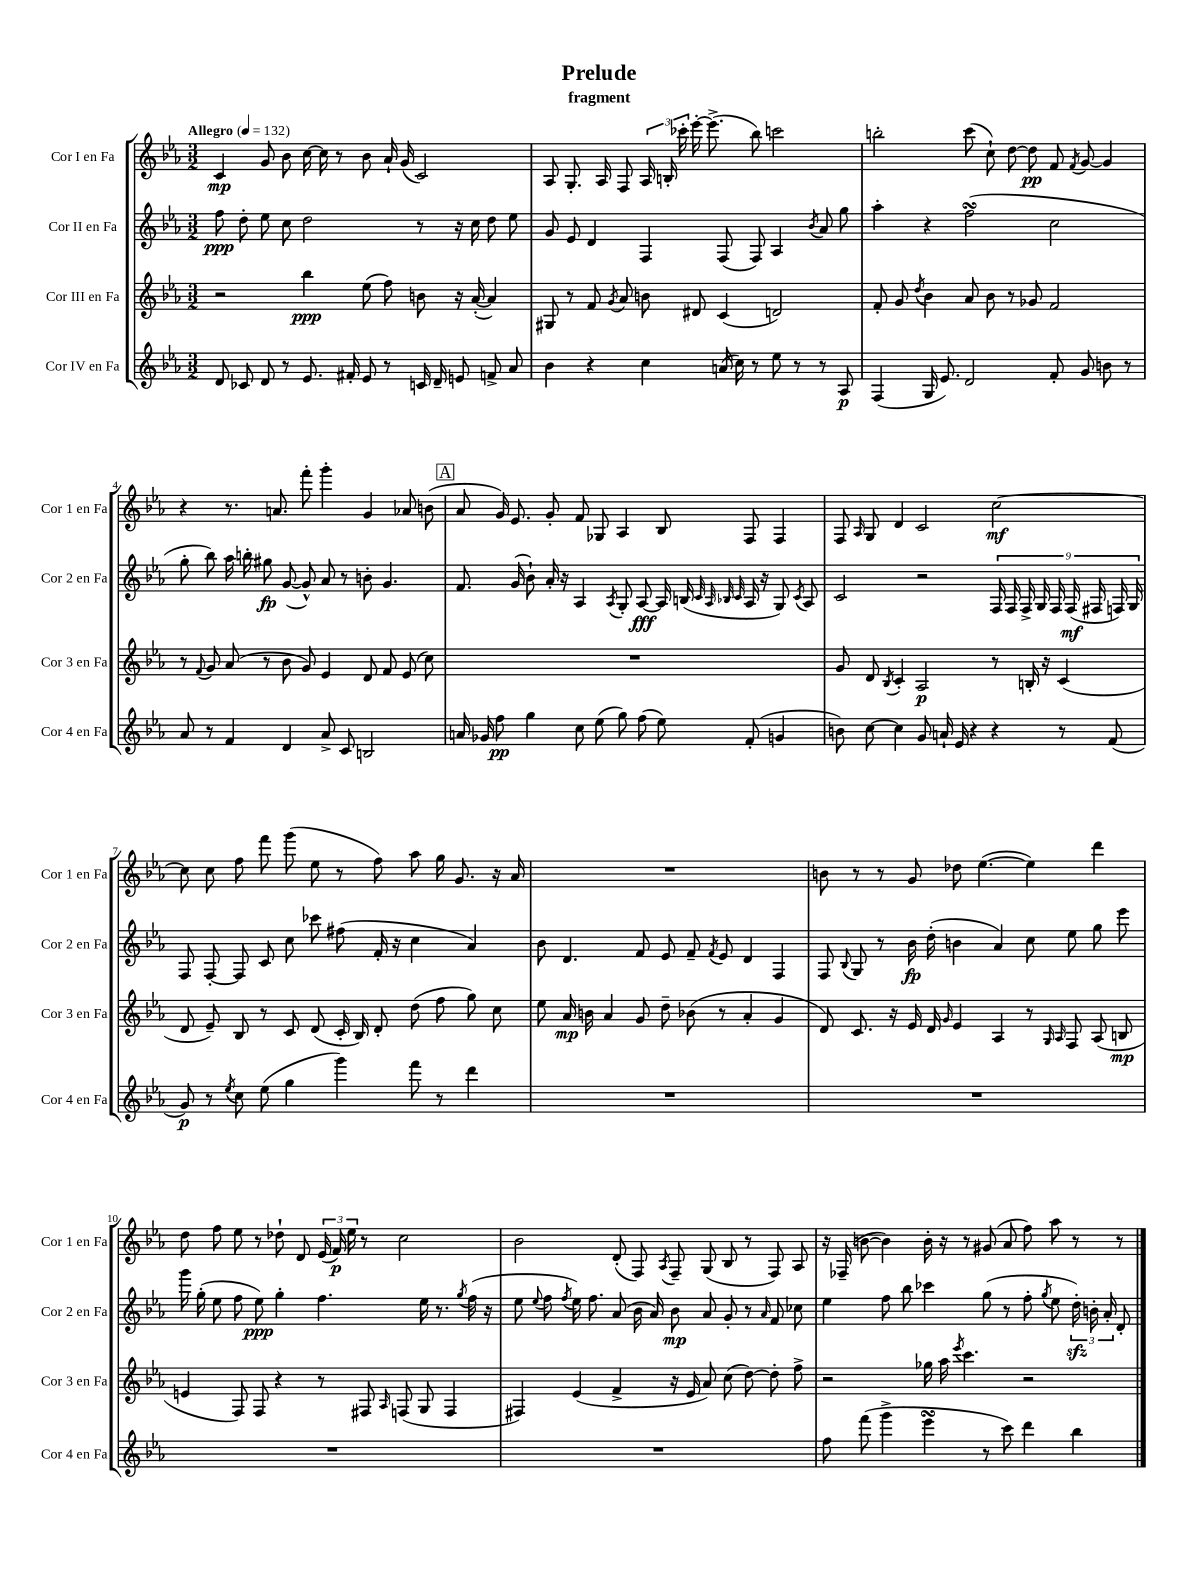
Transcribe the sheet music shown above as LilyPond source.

\header { title = "Prelude" subtitle = "fragment" }
<<
\new StaffGroup <<
\new Staff = "s0" \with { instrumentName = "Cor I en Fa" shortInstrumentName = "Cor 1 en Fa" } {
    \clef treble \key ees \major \numericTimeSignature \time 3/2 \tempo "Allegro" 4 = 132
    \autoBeamOff c'4\mp g'8 bes'8 c''16~ c''16 r8 bes'8 aes'16-! g'16( c'2) |
    aes8 g8.-. aes16 f8 \tuplet 3/2 { aes16 b16-. ces'''16-. } ees'''16~-. ees'''8.->( bes''8) c'''2 |
    b''2-. c'''8( c''8-!) d''8~ d''8\pp f'8 \acciaccatura { f'8 } g'8~ g'4 |
    r4 r8. a'8. f'''8-. g'''4-. g'4 aes'8 b'8( |
    \mark \markup { \box "A" } aes'8 g'16) ees'8. g'8-. f'8 ges8 aes4 bes8 f8 f4 |
    f8 \grace { aes16 } g8 d'4 c'2 c''2~\mf |
    c''8 c''8 f''8 f'''8 g'''8( ees''8 r8 f''8) aes''8 g''16 g'8. r16 aes'16 |
    R1. |
    b'8 r8 r8 g'8 des''8 ees''4.~( ees''4) d'''4 |
    d''8 f''8 ees''8 r8 des''8-! d'8 \tuplet 3/2 { ees'16( f'16\p) ees''16 } r8 c''2 |
    bes'2 d'8-.( f8) \acciaccatura { aes8 } f8-- g8( bes8 r8 f8) aes8 |
    r16 fes16--( b'8~ b'4) b'16-. r16 r8 gis'8( aes'8 f''8) aes''8 r8 r8 \bar "|." |
}
\new Staff = "s1" \with { instrumentName = "Cor II en Fa" shortInstrumentName = "Cor 2 en Fa" } {
    \clef treble \key ees \major \numericTimeSignature \time 3/2
    \autoBeamOff f''8\ppp d''8-. ees''8 c''8 d''2 r8 r16 c''16 d''8 ees''8 |
    g'8 ees'8 d'4 f4 f8( f8) aes4 \acciaccatura { bes'8 } aes'8 g''8 |
    aes''4-. r4 f''2\turn( c''2 |
    g''8-. bes''8) aes''16 b''16-. gis''8\fp g'8~( g'8-^) aes'8 r8 b'8-. g'4. |
    \mark \markup { \box "A" } f'8. g'16( bes'8-!) aes'16-. r16 aes4 \acciaccatura { aes8 } g8-. aes8~\fff aes16 b16( \grace { c'32 aes32 bes32 c'32 } aes16 r16 g8) \acciaccatura { c'8 } aes8 |
    c'2 r2 \tuplet 9/8 { f16 f16 f16-> g16 f16 f16\mf( fis16 f16) g16 } |
    f8 f8~-. f8 c'8 c''8 ces'''8 fis''8( f'16-. r16 c''4 aes'4) |
    bes'8 d'4. f'8 ees'8 f'8-- \acciaccatura { f'8 } ees'8 d'4 f4 |
    f8 \appoggiatura { bes8 } g8 r8 bes'16\fp d''16-.( b'4 aes'4) c''8 ees''8 g''8 ees'''8 |
    g'''16 g''16-.( ees''8 f''8 ees''8\ppp) g''4-. f''4. ees''16 r8. \acciaccatura { g''8 } f''16( r16 |
    ees''8 \appoggiatura { ees''8 } f''8 \acciaccatura { f''8 } ees''16) f''8. aes'8( bes'16 aes'16) bes'8\mp aes'8 g'8-. r8 \grace { aes'16 } f'8 ces''8 |
    ees''4 f''8 bes''8 ces'''4 g''8( r8 f''8-. \acciaccatura { g''8 } ees''8 \tuplet 3/2 { d''16-.\sfz) b'16-. aes'16-. } d'8-. \bar "|." |
}
\new Staff = "s2" \with { instrumentName = "Cor III en Fa" shortInstrumentName = "Cor 3 en Fa" } {
    \clef treble \key ees \major \numericTimeSignature \time 3/2
    \autoBeamOff r2 bes''4\ppp ees''8( f''8) b'8 r16 aes'16~-.( aes'4) |
    gis8 r8 f'8 \acciaccatura { g'8 } aes'8 b'8 dis'8 c'4( d'2) |
    f'8-. g'8 \acciaccatura { d''8 } bes'4 aes'8 bes'8 r8 ges'8 f'2 |
    r8 \appoggiatura { f'8 } g'8 aes'8( r8 bes'8 g'8) ees'4 d'8 f'8 ees'8( c''8) |
    \mark \markup { \box "A" } R1. |
    g'8 d'8 \acciaccatura { bes8 } c'4-. aes2\p r8 b16-. r16 c'4( |
    d'8 ees'8--) bes8 r8 c'8 d'8( c'16-. bes16) d'8-. d''8( f''8 g''8) c''8 |
    ees''8 aes'16\mp b'16 aes'4 g'8 d''8-- bes'8( r8 aes'4-. g'4 |
    d'8) c'8. r16 ees'16 d'16 \grace { g'16 } ees'4 aes4 r8 \grace { g16 aes16 } f8 aes8( b8\mp |
    e'4 f8) f8 r4 r8 fis8 \grace { aes16 } f8( g8 f4 |
    fis4) ees'4( f'4-> r16 ees'16 aes'8) c''8( d''8~) d''8-. f''8-> |
    r2 ges''16 aes''16 \acciaccatura { ees'''8 } c'''4. r2 \bar "|." |
}
\new Staff = "s3" \with { instrumentName = "Cor IV en Fa" shortInstrumentName = "Cor 4 en Fa" } {
    \clef treble \key ees \major \numericTimeSignature \time 3/2
    \autoBeamOff d'8 ces'8 d'8 r8 ees'8. fis'16-. ees'8 r8 c'16 d'16-- e'8 f'8-> aes'8 |
    bes'4 r4 c''4 a'16( c''16) r8 ees''8 r8 r8 aes8\p |
    f4( g16 ees'8.) d'2 f'8-. g'8 b'8 r8 |
    aes'8 r8 f'4 d'4 aes'8-> c'8 b2 |
    \mark \markup { \box "A" } a'16 ges'16 f''8\pp g''4 c''8 ees''8( g''8) f''8( ees''8) f'8-.( g'4 |
    b'8) c''8~ c''4 g'8 a'16-! ees'16 r4 r4 r8 f'8( |
    g'8\p) r8 \acciaccatura { ees''8 } c''8 ees''8( g''4 g'''4) f'''8 r8 d'''4 |
    R1. |
    R1. |
    R1. |
    R1. |
    f''8 f'''8( g'''4-> ees'''4\turn r8 c'''8) d'''4 bes''4 \bar "|." |
}
>>
>>
